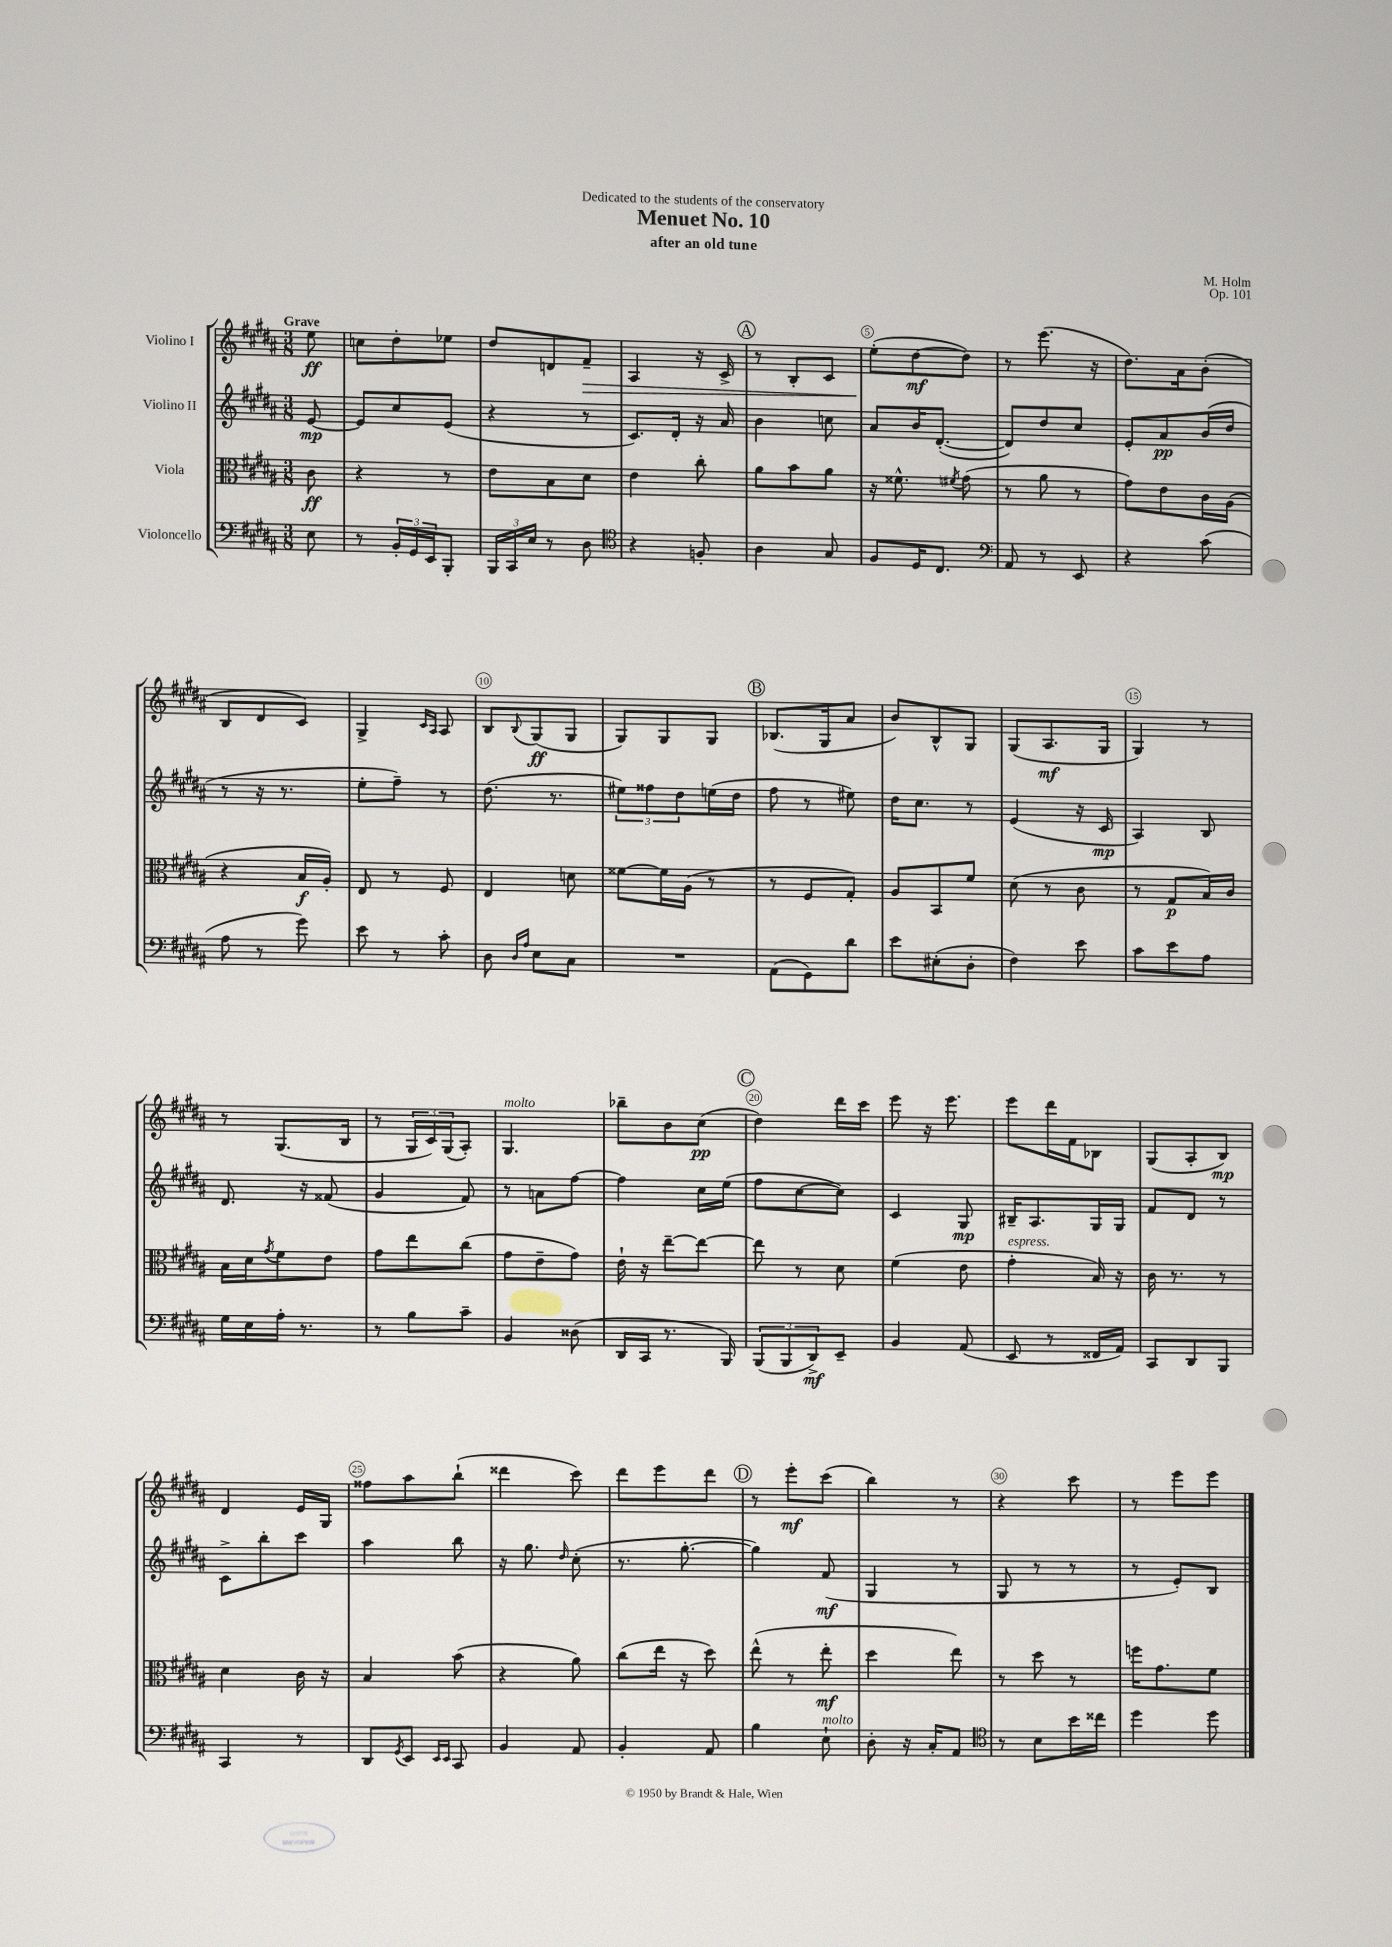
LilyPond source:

\header { title = "Menuet No. 10" composer = "M. Holm" subtitle = "after an old tune" dedication = "Dedicated to the students of the conservatory" opus = "Op. 101" }
<<
\new StaffGroup <<
\new Staff = "s0" \with { instrumentName = "Violino I" } {
    \clef treble \key b \major \numericTimeSignature \time 3/8 \partial 8 \tempo "Grave"
    e''8\ff |
    c''8 dis''8-. ees''8 |
    dis''8 d'8 fis'8--\> |
    ais4 r16 cis'16-> |
    \mark \markup { \circle "A" } r8 b8-. cis'8 |
    e''8-.\!( dis''8~\mf dis''8) |
    r8 e'''8.( r16 |
    dis''8.) ais'16 b'8-.( |
    b8 dis'8 cis'8) |
    gis4-> \grace { cis'16 ais16 } ais8 |
    b8 \appoggiatura { b8 } gis8\ff( gis8 |
    gis8) gis8 gis8 |
    \mark \markup { \circle "B" } bes8.( gis16 ais'8 |
    b'8) b8-^ gis8 |
    gis8( ais8.\mf gis16 |
    gis4) r8 |
    r8 gis8.( b16 |
    r8 \tuplet 3/2 { gis16 cis'16) gis16( } ais8-.) |
    gis4.^\markup { \italic "molto" } |
    bes''8-- b'8 cis''8\pp( |
    \mark \markup { \circle "C" } dis''4) dis'''16 cis'''16 |
    e'''8 r16 e'''8. |
    e'''8 dis'''16 fis'16 bes8 |
    gis8( ais8-. b8\mp) |
    dis'4 e'16 gis16 |
    fisis''8 ais''8 b''8-!( |
    disis'''4 cis'''8) |
    dis'''8 e'''8 dis'''8 |
    \mark \markup { \circle "D" } r8 e'''8-.\mf cis'''8( |
    b''4) r8 |
    r4 cis'''8 |
    r8 e'''8 e'''8 \bar "|." |
}
\new Staff = "s1" \with { instrumentName = "Violino II" } {
    \clef treble \key b \major \numericTimeSignature \time 3/8 \partial 8
    e'8~\mp |
    e'8 cis''8 e'8( |
    r4 r8 |
    cis'8.) dis'16-. r16 ais'16 |
    \mark \markup { \circle "A" } b'4 c''8 |
    ais'8 b'16 dis'8.~-.( |
    dis'8) dis''8 cis''8 |
    e'8-. ais'8\pp b'16( dis''16 |
    r8 r16 r8. |
    e''8-. fis''8--) r8 |
    dis''8.( r8. |
    \tuplet 3/2 { eis''8) fisis''8 dis''8 } e''16( dis''16 |
    \mark \markup { \circle "B" } fis''8 r8 eis''8) |
    dis''16 cis''8. r8 |
    e'4( r16 cis'16\mp |
    ais4) b8 |
    dis'8. r16 fisis'8( |
    gis'4 fis'8) |
    r8 a'8 fis''8~ |
    fis''4 cis''16 e''16( |
    \mark \markup { \circle "C" } fis''8 cis''8~ cis''8) |
    cis'4 gis8\mp |
    bis16-- ais8. gis16 gis16 |
    fis'8 dis'8 r8 |
    cis'8-> b''8-. cis'''8 |
    ais''4 b''8 |
    r16 gis''8. \grace { dis''16 } cis''8-.( |
    r8. gis''8.~-. |
    \mark \markup { \circle "D" } gis''4) fis'8\mf( |
    gis4 r8 |
    gis8 r8 r8 |
    r8 e'8-.) b8 \bar "|." |
}
\new Staff = "s2" \with { instrumentName = "Viola" } {
    \clef alto \key b \major \numericTimeSignature \time 3/8 \partial 8
    cis'8\ff |
    r4 r8 |
    e'8 b8 dis'8 |
    e'4 cis''8-. |
    \mark \markup { \circle "A" } ais'8 b'8 ais'8 |
    r16 fisis'8.-^ \acciaccatura { fis'8 } gis'8( |
    r8 ais'8 r8 |
    gis'8) e'8 cis'16 ais16( |
    r4 b16\f ais16-.) |
    e8 r8 fis8 |
    e4 d'8 |
    fisis'8~ fisis'16 ais16( r8 |
    \mark \markup { \circle "B" } r8 fis8 gis8-.) |
    ais8 b,8 fis'8 |
    dis'8( r8 cis'8 |
    r8 gis8\p b16) cis'16 |
    b16 dis'16 \acciaccatura { gis'8 } fis'8 e'8 |
    gis'8 e''8 cis''8( |
    gis'8 e'8-- gis'8) |
    e'16-! r16 e''8~-- e''8~ |
    \mark \markup { \circle "C" } e''8 r8 dis'8 |
    fis'4( e'8 |
    gis'4-.^\markup { \italic "espress." } b16) r16 |
    cis'16 r8. r8 |
    dis'4 cis'16 r16 |
    b4 b'8( |
    r4 ais'8) |
    cis''8( e''16 r16 dis''8) |
    \mark \markup { \circle "D" } e''8-^( r8 e''8-.\mf |
    dis''4 e''8) |
    r8 dis''8 r8 |
    f''16 gis'8. fis'8 \bar "|." |
}
\new Staff = "s3" \with { instrumentName = "Violoncello" } {
    \clef bass \key b \major \numericTimeSignature \time 3/8 \partial 8
    e8 |
    r8 \tuplet 3/2 { b,16-. gis,16 e,16 } b,,8-. |
    \tuplet 3/2 { b,,16 cis,16 e16 } r8 dis8 |
    \clef tenor r4 f8-. |
    \mark \markup { \circle "A" } ais4 gis8 |
    fis8 dis16 cis8. |
    \clef bass ais,8 r8 e,8 |
    r4 cis'8( |
    ais8 r8 gis'8) |
    e'8 r8 cis'8-. |
    dis8 \grace { dis16 ais16 } e8 cis8 |
    R4. |
    \mark \markup { \circle "B" } ais,8( gis,8) dis'8 |
    e'8 eis8-.( dis8-. |
    fis4) e'8 |
    cis'8 e'8 ais8 |
    gis16 e16 ais16-. r8. |
    r8 b8 cis'8-- |
    b,4 disis8( |
    dis,16 cis,16 r8. b,,16) |
    \mark \markup { \circle "C" } \tuplet 3/2 { b,,8( b,,8 dis,8->\mf) } e,8-- |
    b,4 ais,8( |
    e,8 r8 fisis,16 ais,16) |
    cis,8 dis,8 b,,8 |
    cis,4 r8 |
    dis,8 \acciaccatura { gis,8 } e,8 \grace { e,16 e,16 } cis,8 |
    b,4 ais,8 |
    b,4-. ais,8 |
    \mark \markup { \circle "D" } b4 e8-!^\markup { \italic "molto" } |
    dis8-. r16 cis16-. ais,8 |
    \clef tenor r8 b8 b'16 cisis''16 |
    dis''4 dis''8 \bar "|." |
}
>>
>>
\layout { \context { \Score \override BarNumber.break-visibility = ##(#f #t #t) barNumberVisibility = #(every-nth-bar-number-visible 5) \override BarNumber.stencil = #(make-stencil-circler 0.1 0.3 ly:text-interface::print) } }
